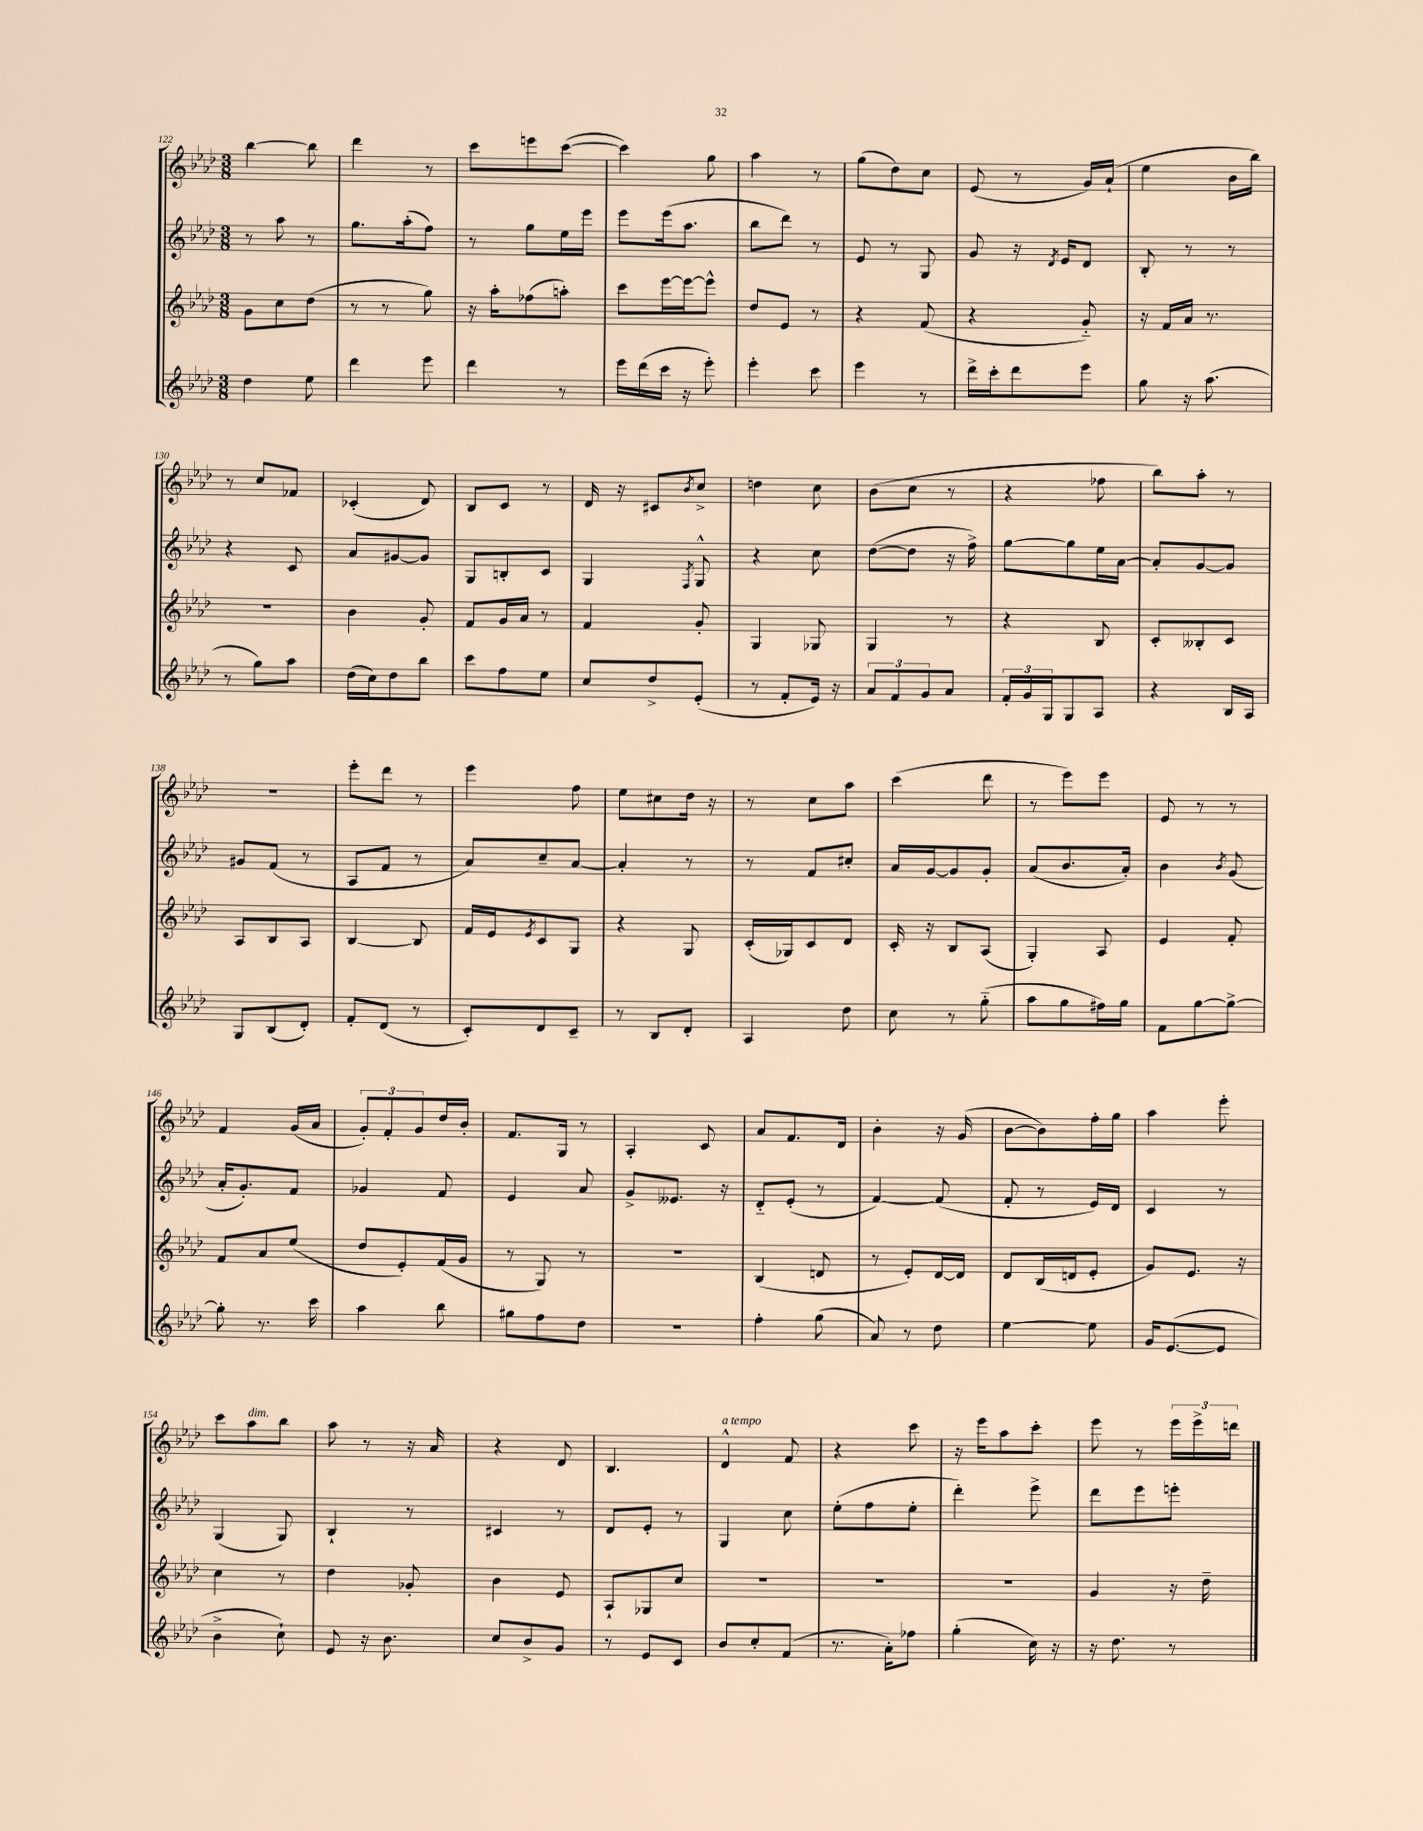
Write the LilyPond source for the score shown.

<<
\new StaffGroup <<
\new Staff = "s0" {
    \clef treble \key aes \major \numericTimeSignature \time 3/8
    bes''4~ bes''8 |
    des'''4 r8 |
    c'''8 e'''8 c'''8~( |
    c'''4) g''8 |
    aes''4 r8 |
    g''8( des''8) c''8 |
    ees'8( r8 g'16) aes'16-!( |
    ees''4 bes'16 bes''16) |
    r8 c''8 fes'8 |
    ces'4-.( des'8) |
    bes8 c'8 r8 |
    des'16 r16 cis'8 \acciaccatura { bes'8 } c''8-> |
    d''4 c''8 |
    bes'8( c''8 r8 |
    r4 fes''8 |
    bes''8) aes''8-. r8 |
    R4. |
    ees'''8-. des'''8 r8 |
    ees'''4 f''8 |
    ees''8 cis''8 des''16 r16 |
    r8 c''8 aes''8 |
    c'''4( des'''8 |
    r8 ees'''8) ees'''8 |
    ees'8 r8 r8 |
    f'4 g'16( aes'16 |
    \tuplet 3/2 { g'8-.) f'8-. g'8 } des''16 bes'16-. |
    f'8. g16 r8 |
    aes4-. c'8 |
    aes'8 f'8. des'16 |
    bes'4-. r16 g'16( |
    bes'8~ bes'8) f''16-. g''16 |
    aes''4 ees'''8-. |
    c'''8 aes''8^\markup { \italic "dim." } bes''8 |
    aes''8 r8 r16 aes'16 |
    r4 des'8 |
    bes4. |
    des'4-^^\markup { \italic "a tempo" } f'8 |
    r4 c'''8 |
    r16 ees'''16 aes''8 c'''8-. |
    ees'''8 r8 \tuplet 3/2 { ees'''16 ees'''16-> d'''16 } \bar "|." |
}
\new Staff = "s1" {
    \clef treble \key aes \major \numericTimeSignature \time 3/8
    r8 aes''8 r8 |
    g''8. aes''16-.( f''8) |
    r8 g''8 ees''16 ees'''16 |
    ees'''8 ees'''16( aes''8. |
    bes''8 des'''8) r8 |
    ees'8 r8 g8 |
    g'8 r16 \acciaccatura { des'8 } ees'16 des'8 |
    bes8-. r8 r8 |
    r4 c'8 |
    aes'8 gis'8~ gis'8 |
    g8 b8-. c'8 |
    g4 \acciaccatura { f8 } g8-^ |
    r4 c''8 |
    des''8~( des''8 r16 f''16->) |
    g''8~ g''8 ees''16 aes'16~ |
    aes'8-. g'8~ g'8 |
    gis'8 f'8( r8 |
    aes8 f'8 r8 |
    aes'8) c''8-- aes'8~ |
    aes'4-. r8 |
    r8 f'8 cis''8-. |
    aes'16 g'16~ g'8 g'8-. |
    aes'8( bes'8. aes'16-.) |
    bes'4 \acciaccatura { bes'8 } g'8( |
    aes'16-. g'8.-.) f'8 |
    ges'4 f'8 |
    ees'4 aes'8 |
    g'8-> eeses'8. r16 |
    des'8-_ ees'8-.( r8 |
    f'4~) f'8( |
    f'8-. r8 ees'16) des'16 |
    c'4 r8 |
    g4( g8) |
    bes4-! r8 |
    cis'4 r8 |
    des'8 ees'8-. r8 |
    g4 c''8 |
    ees''8-.( f''8 ees''8-. |
    des'''4-.) ees'''8-> |
    des'''8 ees'''8 e'''8-. \bar "|." |
}
\new Staff = "s2" {
    \clef treble \key aes \major \numericTimeSignature \time 3/8
    g'8 c''8 des''8( |
    r8 r8 g''8) |
    r16 aes''16-. fes''8( a''8-.) |
    c'''8 ees'''16~ ees'''16~ ees'''8-^ |
    des''8 ees'8 r8 |
    r4 f'8( |
    r4 g'8-_) |
    r16 f'16 aes'16 r8. |
    r4. |
    bes'4 g'8-. |
    f'8 g'16 aes'16 r8 |
    f'4 g'8-. |
    g4 ges8 |
    g4 r8 |
    r4 bes8 |
    c'8-. beses8-. c'8 |
    aes8 bes8 aes8 |
    bes4~ bes8 |
    f'16 ees'16 \acciaccatura { ees'8 } c'8 g8 |
    r4 g8 |
    c'16-.( ges16) c'8 des'8 |
    c'16-. r16 bes8 aes8( |
    g4-.) aes8 |
    ees'4 f'8-. |
    f'8 aes'8 ees''8( |
    des''8 ees'8-.) f'16( g'16 |
    r8 g8) r8 |
    R4. |
    bes4( d'8 |
    r8 ees'8-.) des'16~ des'16 |
    des'8 bes16( d'16 ees'8-. |
    g'8) ees'8. r16 |
    c''4 r8 |
    des''4 ges'8-. |
    bes'4 ees'8 |
    aes8-! ges8 c''8 |
    R4. |
    R4. |
    R4. |
    g'4 r16 des''16-- \bar "|." |
}
\new Staff = "s3" {
    \clef treble \key aes \major \numericTimeSignature \time 3/8
    des''4 ees''8 |
    des'''4 ees'''8 |
    des'''4 r8 |
    ees'''16 des'''16( c'''16 r16 ees'''8-.) |
    ees'''4-. c'''8 |
    ees'''4 r8 |
    des'''16-> c'''16-. des'''8 ees'''8 |
    g''8 r16 aes''8.( |
    r8 g''8) aes''8 |
    des''16( c''16) des''8 bes''8 |
    c'''8 f''8 ees''8 |
    c''8 des''8-> ees'8-.( |
    r8 f'8-. ees'16) r16 |
    \tuplet 3/2 { aes'8 f'8 g'8 } aes'8 |
    \tuplet 3/2 { f'16-. g'16 g16 } g8 aes8 |
    r4 bes16 aes16 |
    g8 bes8( des'8-.) |
    f'8-. des'8( r8 |
    c'8-.) des'8 c'8-- |
    r8 bes8 des'8-. |
    aes4 des''8 |
    c''8 r8 g''8-_( |
    aes''8 g''8 fis''16) g''16 |
    f'8 g''8~ g''8~-> |
    g''8-. r8. c'''16 |
    aes''4 bes''8 |
    gis''8 f''8 des''8 |
    R4. |
    f''4-. g''8( |
    aes'8) r8 des''8 |
    ees''4~ ees''8 |
    g'16 ees'8.~( ees'8 |
    bes'4-> c''8-!) |
    ees'8 r16 bes'8. |
    c''8 bes'8-> g'8 |
    r8 ees'8 c'8 |
    bes'8 c''8-. f'8( |
    r8. aes'16-.) fes''8 |
    g''4-.( c''16) r16 |
    r16 des''8. r8 \bar "|." |
}
>>
>>
\layout { \context { \Score currentBarNumber = #122 } }
